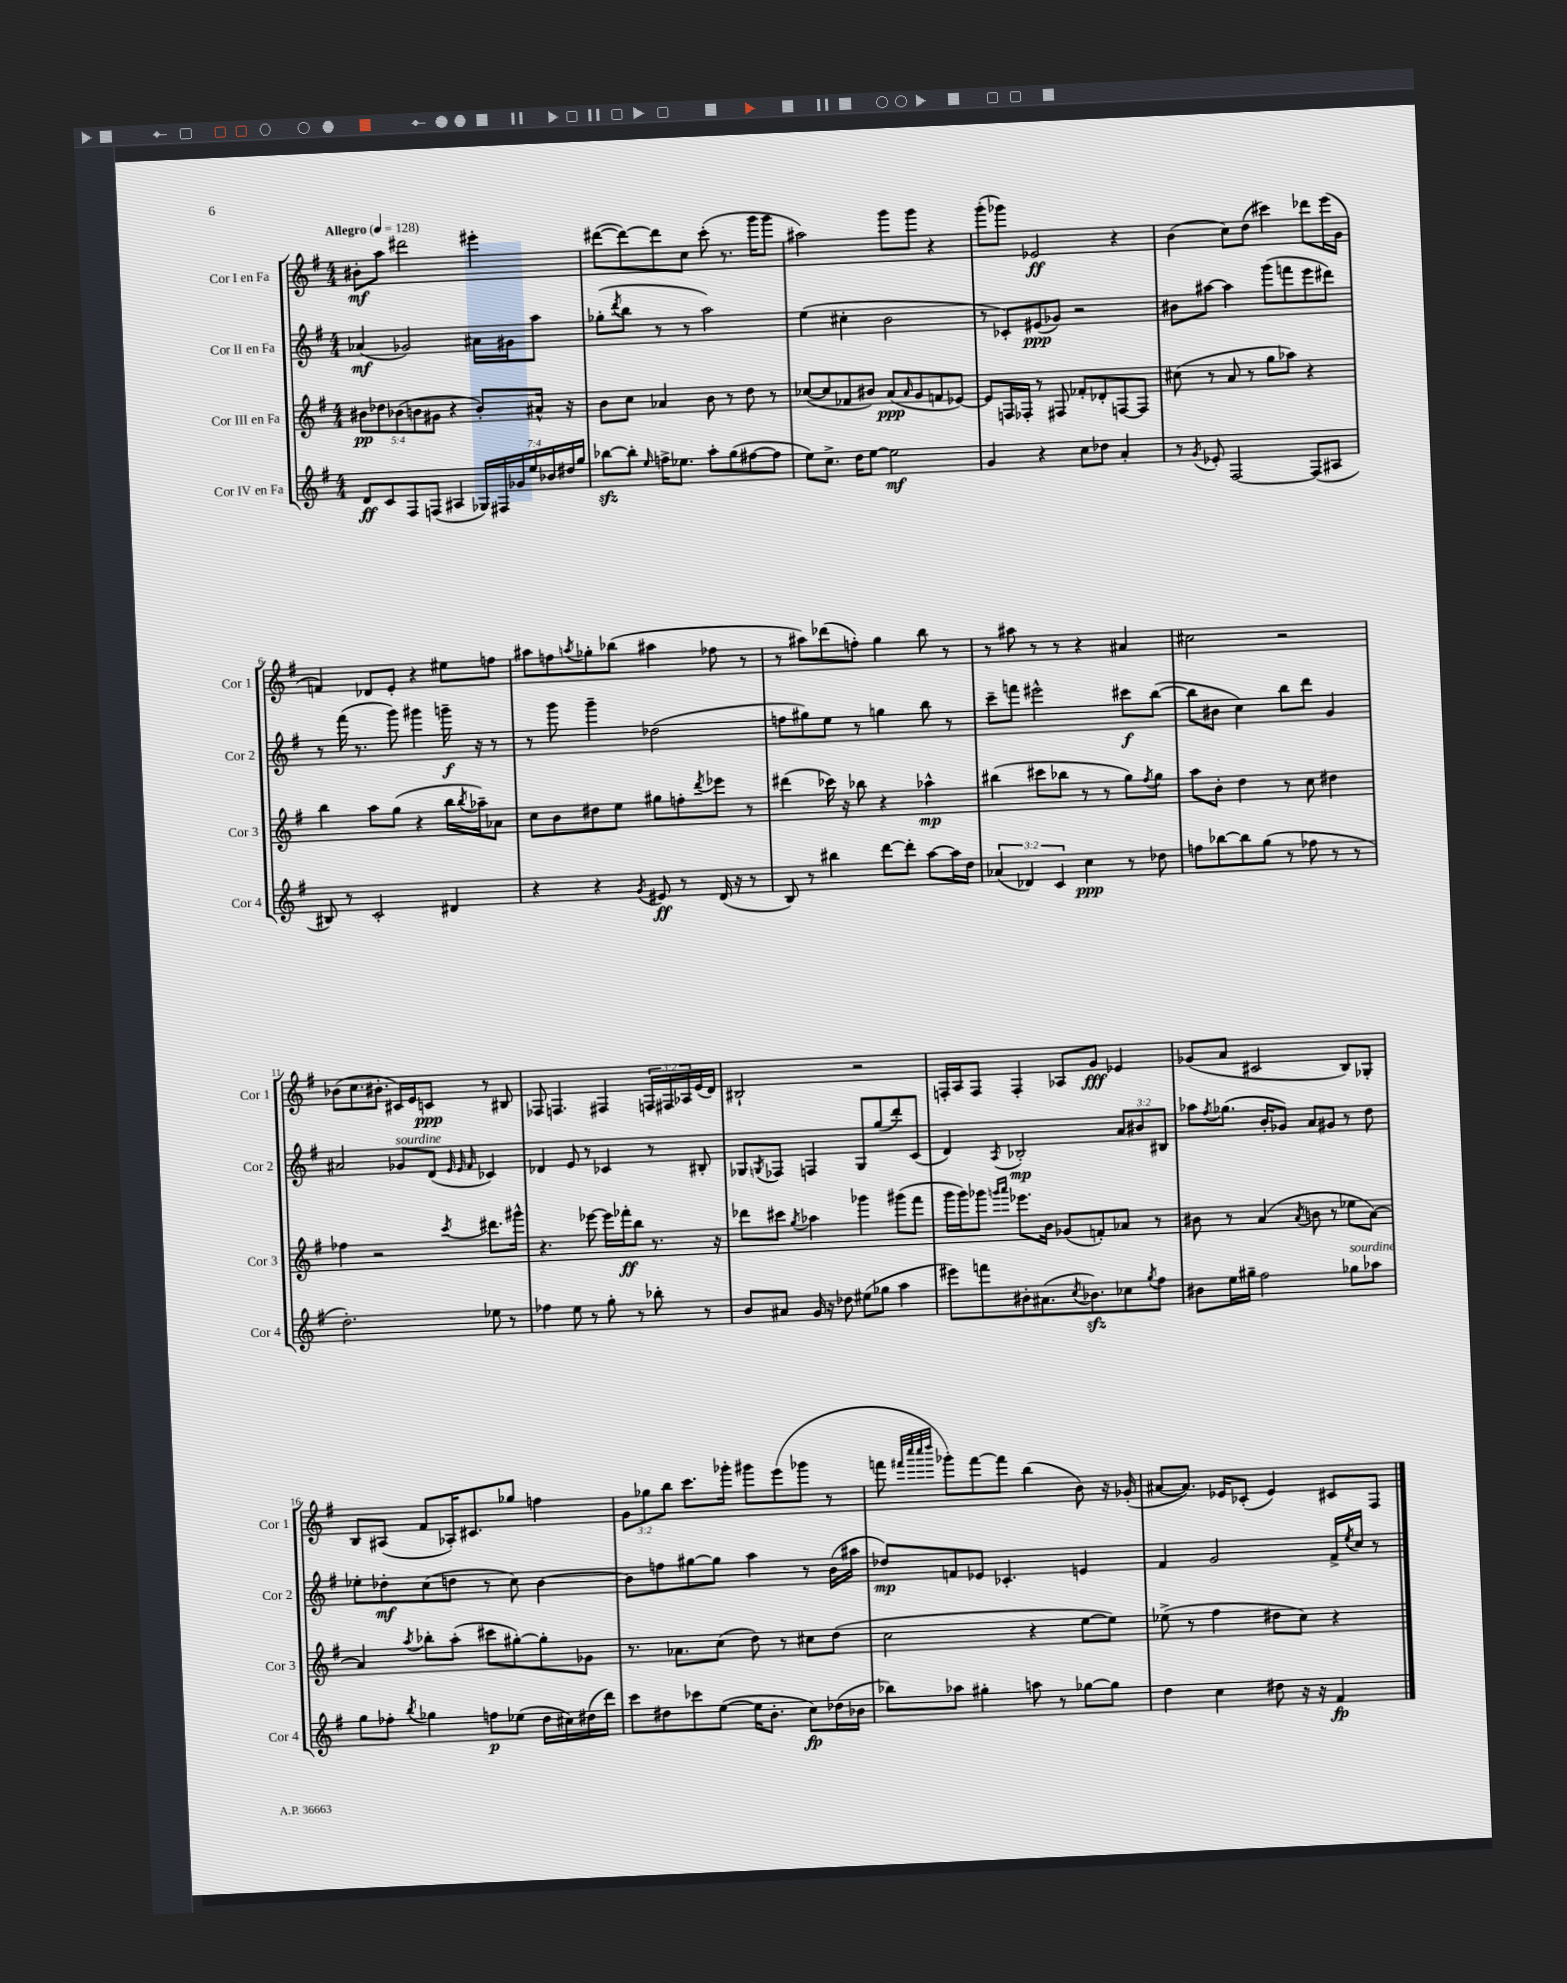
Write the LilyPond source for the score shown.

<<
\new StaffGroup <<
\new Staff = "s0" \with { instrumentName = "Cor I en Fa" shortInstrumentName = "Cor 1" } {
    \clef treble \key g \major \numericTimeSignature \time 4/4 \override Staff.TupletNumber.text = #tuplet-number::calc-fraction-text \tempo "Allegro" 4 = 128
    bis'8-.\mf a''8 dis'''2 eis'''4-. |
    dis'''8~( dis'''8~) dis'''8 c''8 c'''8-.( r8. g'''16 g'''8 |
    ais''2) g'''8 g'''8 r4 |
    g'''8-.( ges'''8) ees'2\ff r4 |
    b'4( c''8) d''8( cis'''4) des'''8 e'''16( g'16 |
    f'4) des'8 e'8-. r4 eis''8 f''8 |
    ais''8 f''8 \acciaccatura { a''8 } ges''8-. bes''8( ais''4 fes''8 r8 |
    r8 ais''8) des'''8( f''8-.) g''4 b''8 r8 |
    r8 ais''8 r8 r8 r4 ais'4 |
    cis''2 r2 |
    bes'8( c''8. bis'8.-. cis'16) e'16 c'8\ppp r8 bis8 |
    fes8 f4. fis4 \tuplet 3/2 { f16 fis16 aes16 } e'16( d'16) |
    bis2-! r2 |
    f16-. a16 f8 f4-. aes8 g'8\fff ees'4 |
    ges'8( a'8 cis'2 b8) ges8-. |
    b8 ais8( fis'8 aes16-.) cis'8. ges''8 f''4 |
    \tuplet 3/2 { g'8 ges''8 b''8 } c'''8. ges'''16-. gis'''8 e'''8( ges'''8 r8 |
    f'''8 \grace { fis'''32 c''''32 c''''32 d''''32 } ges'''8-.) fis'''8~ fis'''8 b''4( b'8) r16 ges'16-.( |
    ais'8~ ais'8.) ees'16 ces'8-.( ees'4) cis'8 fis8 \bar "|." |
}
\new Staff = "s1" \with { instrumentName = "Cor II en Fa" shortInstrumentName = "Cor 2" } {
    \clef treble \key g \major \numericTimeSignature \time 4/4 \override Staff.TupletNumber.text = #tuplet-number::calc-fraction-text
    aes'4\mf( ges'2) ais'16 gis'16 a''8 |
    ges''8-.( \acciaccatura { d'''8 } b''8 r8 r8 a''2) |
    e''4( cis''4-. b'2 |
    r8 ces'8-.) eis'8\ppp( ges'8) r2 |
    bis'8 ais''8~ ais''4 g'''8( f'''8 e'''8 dis'''8) |
    r8 fis'''16( r8. g'''8) gis'''4 g'''16--\f r16 r8 |
    r8 g'''8 g'''4-- des''2( |
    f''8 gis''8) e''8 r8 g''4 b''8 r8 |
    c'''8-- f'''8 eis'''2-^ cis'''8\f b''8~( |
    b''8 bis'8 c''4) b''8 d'''8 g'4 |
    ais'2 ges'8^\markup { \italic "sourdine" } d'8( \grace { e'32 e'32 fis'32 } ces'4) |
    des'4 e'8 r8 ces'4 r8 bis8-. |
    ges8 \acciaccatura { g8 } fes8 f4 g8 g''8( d'''8-.) c'8( |
    d'4) \acciaccatura { a8 } bes2-.\mp \tuplet 3/2 { a'8 bis'8 bis8 } |
    aes''8 \acciaccatura { fis''8 } ges''8.( b'16-. ges'8) a'8 gis'8 r8 d''8 |
    ees''8-. des''8-.\mf c''8( d''8 r8 c''8) b'4~ |
    b'8 f''8 gis''8~ gis''8 a''4 r8 b'16( ais''16 |
    des''8\mp) f'8 ees'8 ces'4.-. e'4 |
    fis'4 g'2 fis'16-> \acciaccatura { e''8 } c''16 r8 \bar "|." |
}
\new Staff = "s2" \with { instrumentName = "Cor III en Fa" shortInstrumentName = "Cor 3" } {
    \clef treble \key g \major \numericTimeSignature \time 4/4 \override Staff.TupletNumber.text = #tuplet-number::calc-fraction-text
    \tuplet 5/4 { bis'8\pp des''8 bes'8( b'8 gis'8 } r4 b'8-.) ais'16-^ r16 |
    b'8 c''8 aes'4 b'8 r8 d''8 r8 |
    ces''8~( ces''8 fes'8 bis'8) a'8\ppp( \grace { a'16 } g'8 f'8 ees'8~) |
    ees'8 f16 fes16-. r8 fis8 fes'8-. des'8-. f8~ f8 |
    cis''8( r8 a'8 r8 g''8 aes''8) r4 |
    b''4 a''8 g''8( r4 b''16 \acciaccatura { b''8 } aes''16--) aes'8 |
    c''8 b'8 dis''8 e''8 gis''8 f''8-. \acciaccatura { d'''8 } ees'''8 r8 |
    dis'''4( ces'''16) r16 bes''8 r4 aes''4-^\mp |
    bis''4( cis'''8 bes''8 r8 r8 g''8) \acciaccatura { fis''8 } g''8 |
    a''8 b'8-. d''4 r8 c''8 dis''4 |
    fes''4 r2 \acciaccatura { c'''8 } dis'''8. gis'''16-^ |
    r4. ees'''8~ ees'''16 fes'''16-.\ff b''8 r8. r16 |
    des'''8 cis'''8 \acciaccatura { g''8 } aes''4 ges'''4 gis'''8( fis'''8 |
    g'''16 g'''16) ges'''8 \grace { g'''16 a'''16 } ees'''8. b'16 ges'8( f'8-.) aes'8 r8 |
    bis'8 r8 a'4( \acciaccatura { a'8 } b'8 r8 ees''8 a'8~) |
    a'4 \acciaccatura { a''8 } bes''8-. a''8-.( cis'''8 gis''8~-.) gis''8-. ges'8 |
    r8. aes'8. c''8( d''8) r8 cis''8 d''8( |
    c''2 r4 e''8~ e''8) |
    ees''8->( r8 fis''4 dis''8 c''8) r4 \bar "|." |
}
\new Staff = "s3" \with { instrumentName = "Cor IV en Fa" shortInstrumentName = "Cor 4" } {
    \clef treble \key g \major \numericTimeSignature \time 4/4 \override Staff.TupletNumber.text = #tuplet-number::calc-fraction-text
    d'8\ff c'8 fis8 f8( ais4 \tuplet 7/4 { ges16) fis16 ges'16 e''16 bes'16 dis''16 g''16 } |
    bes''8~\sfz bes''8-. \grace { e''16 } f''16-> ees''8. a''8-. g''8( fis''8~ fis''8 |
    e''8) c''8.-> d''16 e''8~ e''2\mf |
    g'4 r4 c''8 des''8 a'4-. |
    r8 \acciaccatura { g'8 } ees'8-. fis2~ fis8( ais8 |
    bis8) r8 c'2-. dis'4 |
    r4 r4 \acciaccatura { g'8 } eis'8\ff r8 d'16( r16 r8 |
    b8) r8 bis''4 d'''8~ d'''8-. a''8~ a''16 d''16 |
    \tuplet 3/2 { aes'4( des'4) c'4 } c''4\ppp r8 des''8 |
    f''8 bes''8~ bes''8 g''8( r8 fes''8 r8 r8 |
    d''2.-.) ees''8 r8 |
    fes''4 e''8 r8 g''8-. r8 bes''8-. r8 |
    b'8 ais'8 g'16 r16 des''8 eis''8( ges''8 a''4 |
    eis'''8) f'''8 bis'8-. ais'8.( \acciaccatura { c''8 } bes'8.\sfz) ces''8 \acciaccatura { g''8 } fis''8 |
    bis'8 e''16 gis''16-- fis''2 ges''8^\markup { \italic "sourdine" } aes''8 |
    g''8 fes''8-. \acciaccatura { b''8 } ges''4 f''8\p ees''8( d''16 cis''16) dis''16( d'''16) |
    c'''8 dis''8 ces'''8 e''8~( e''16 b'8.-. c''8\fp) des''16( bes'16 |
    bes''8) aes''8 gis''4-. a''8 r8 ges''8~ ges''8 |
    d''4 c''4 dis''8 r16 r16 fis'4\fp \bar "|." |
}
>>
>>
